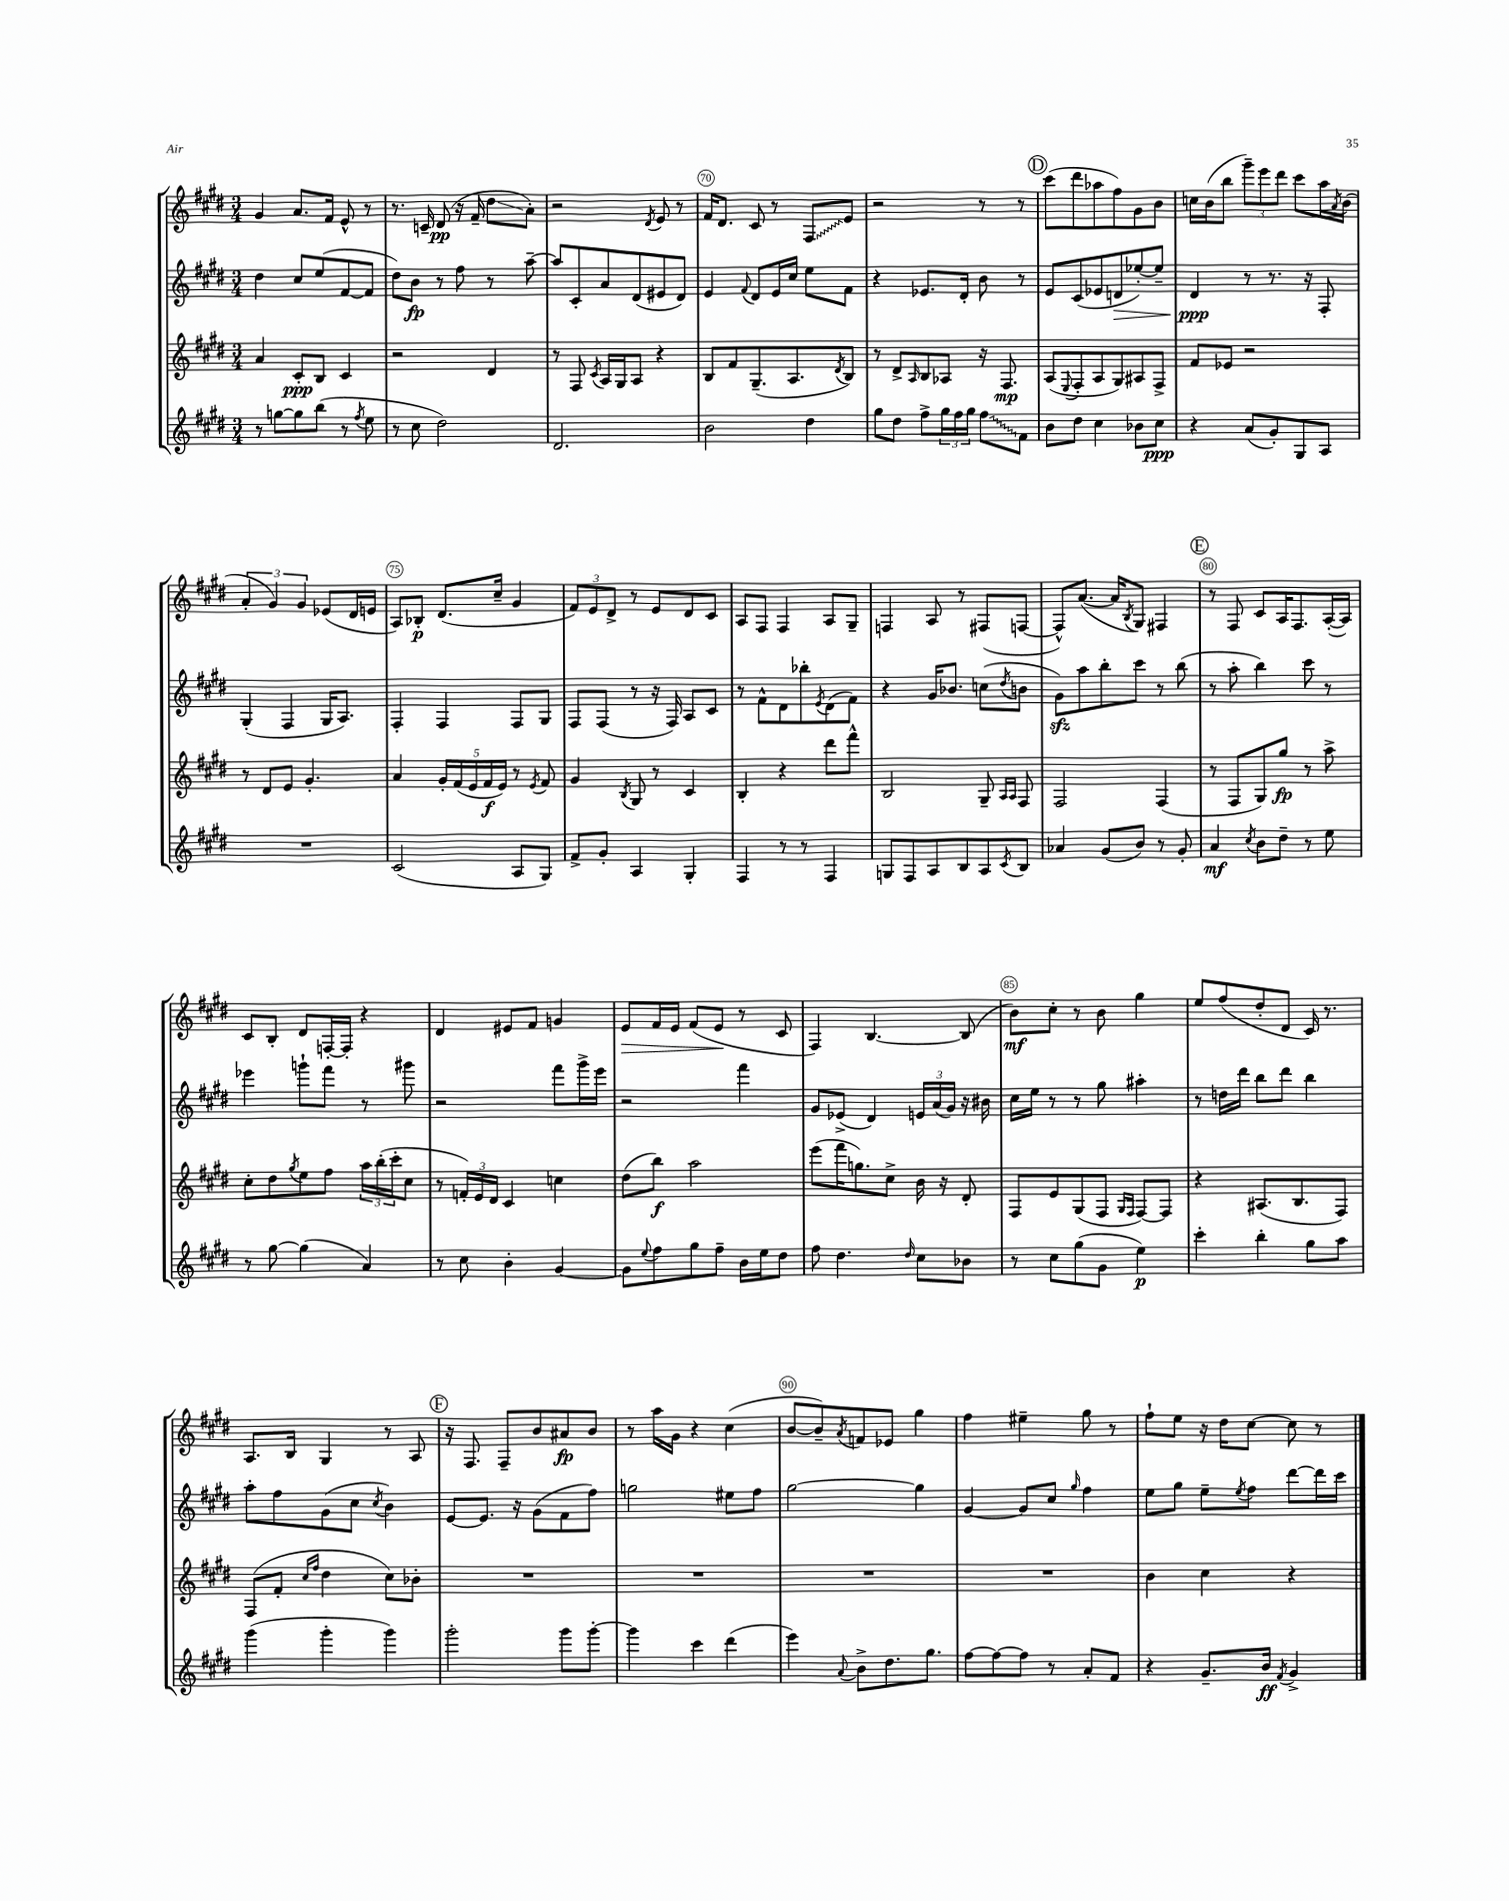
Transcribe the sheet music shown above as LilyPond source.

<<
\new StaffGroup <<
\new Staff = "s0" {
    \clef treble \key e \major \numericTimeSignature \time 3/4
    gis'4 a'8. fis'16 e'8-^ r8 |
    r8. c'16-- dis'8\pp( r16 fis'16-- dis''8\glissando a'8-.) |
    r2 \acciaccatura { dis'8 } e'8 r8 |
    fis'16 dis'8. cis'8 r8 \once \override Glissando.style = #'zigzag fis8\glissando e'8 |
    r2 r8 r8 |
    \mark \markup { \circle "D" } cis'''8( dis'''8 aes''8 fis''8) gis'8 b'8 |
    c''16 b'16( b''8 \tuplet 3/2 { gis'''8--) e'''8 dis'''8 } cis'''8 a''16 \acciaccatura { a'8 } b'16( |
    \tuplet 3/2 { a'4-. gis'4) gis'4 } ees'8( dis'16 e'16 |
    a8) bes8-.\p dis'8.( cis''16-- gis'4 |
    \tuplet 3/2 { fis'8) e'8 dis'8-> } r8 e'8 dis'8 cis'8 |
    a8 fis8 fis4 a8 gis8-- |
    f4 a8 r8 fis8( f8~ |
    f8-^) a'8.~( a'16 \acciaccatura { b8 } gis8) fis4 |
    \mark \markup { \circle "E" } r8 fis8 cis'8 a16 fis8. a16~-.( a16) |
    cis'8 b8-. dis'8 f16~-. f16-. r4 |
    dis'4 eis'8 fis'8 g'4 |
    e'8\> fis'16 e'16 fis'8( e'8\! r8 cis'8 |
    fis4) b4.~ b8( |
    b'8\mf) cis''8-. r8 b'8 gis''4 |
    e''8 fis''8( dis''8-. dis'8 cis'16) r8. |
    a8. b16 gis4 r8 a8 |
    \mark \markup { \circle "F" } r16 fis8. fis8-- b'8 ais'8\fp b'8 |
    r8 a''16 gis'16 r4 cis''4( |
    b'8~ b'8--) \acciaccatura { a'8 } f'8 ees'8 gis''4 |
    fis''4 eis''4-- gis''8 r8 |
    fis''8-! e''8 r16 dis''16 cis''8~ cis''8 r8 \bar "|." |
}
\new Staff = "s1" {
    \clef treble \key e \major \numericTimeSignature \time 3/4
    dis''4 cis''8 e''8( fis'8~ fis'8 |
    dis''8) b'8\fp r8 fis''8 r8 a''8~-- |
    a''8 cis'8-. a'8 dis'8( eis'8 dis'8) |
    e'4 \appoggiatura { fis'8 } dis'8 e'16 cis''16 e''8 fis'8 |
    r4 ees'8. dis'16-. b'8 r8 |
    \mark \markup { \circle "D" } e'8 cis'8( ees'8 d'8\> ees''8~-.) ees''8-- |
    dis'4\ppp\! r8 r8. r16 fis8-. |
    gis4-.( fis4 gis16 a8.) |
    fis4-. fis4 fis8 gis8 |
    fis8 fis8( r8 r16 fis16) a8 cis'8 |
    r8 fis'8-^ dis'8 bes''8-. \acciaccatura { e'8 } dis'8( fis'8) |
    r4 gis'16 bes'8. c''8( \acciaccatura { dis''8 } b'8 |
    gis'8\sfz) a''8 b''8-. cis'''8 r8 b''8( |
    \mark \markup { \circle "E" } r8 a''8-. b''4) cis'''8 r8 |
    ees'''4 g'''8-! fis'''8 r8 gis'''8 |
    r2 fis'''8 gis'''16-> e'''16 |
    r2 fis'''4 |
    gis'8 ees'8->( dis'4) \tuplet 3/2 { e'16 a'16( gis'16) } r16 bis'16 |
    cis''16 e''16 r8 r8 gis''8 ais''4-. |
    r8 d''16 dis'''16 b''8 dis'''8 b''4 |
    a''8-. fis''8 gis'8( cis''8 \acciaccatura { cis''8 } b'4) |
    \mark \markup { \circle "F" } e'8~ e'8. r16 gis'8( fis'8 fis''8) |
    g''2 eis''8 fis''8 |
    gis''2~ gis''4 |
    gis'4~ gis'8 cis''8 \grace { gis''16 } fis''4 |
    e''8 gis''8 e''8-- \acciaccatura { e''8 } fis''8 dis'''8~ dis'''16 cis'''16 \bar "|." |
}
\new Staff = "s2" {
    \clef treble \key e \major \numericTimeSignature \time 3/4
    a'4 cis'8-.\ppp b8 cis'4 |
    r2 dis'4 |
    r8 fis8 \acciaccatura { cis'8 } a16 gis16 a8 r4 |
    b8 fis'8 gis8.--( a8. \acciaccatura { dis'8 } b8) |
    r8 dis'8-> \grace { a16 } b8 aes8 r16 fis8.\mp |
    \mark \markup { \circle "D" } a8( \appoggiatura { e8 } fis8-. a8 gis8) ais8 fis8-> |
    fis'8 ees'8 r2 |
    r8 dis'8 e'8 gis'4.-. |
    a'4 \tuplet 5/4 { gis'16-. fis'16( e'16 fis'16\f e'16) } r8 \acciaccatura { e'8 } fis'8 |
    gis'4 \acciaccatura { b8 } gis8 r8 cis'4 |
    b4-. r4 dis'''8 fis'''8-^ |
    b2 gis8-- \grace { a16 a16 } fis8 |
    fis2 fis4( |
    \mark \markup { \circle "E" } r8 fis8 gis8) gis''8\fp r8 a''8-> |
    cis''8-. dis''8 \acciaccatura { gis''8 } e''8 fis''8 \tuplet 3/2 { a''16 b''16-.( cis'''16-. } cis''8 |
    r8 \tuplet 3/2 { f'16-.) e'16 dis'16 } cis'4 c''4 |
    dis''8( b''8\f) a''2 |
    e'''8( fis'''16 g''8.) cis''8-> b'16 r16 dis'8-. |
    fis8 e'8 gis8( fis8 \grace { gis16 fis16 } fis8~) fis8 |
    r4 ais8.( b8. fis8) |
    fis8( fis'8-. \grace { cis''16 fis''16 } dis''4 cis''8) bes'8-. |
    \mark \markup { \circle "F" } R2. |
    R2. |
    R2. |
    R2. |
    b'4 cis''4 r4 \bar "|." |
}
\new Staff = "s3" {
    \clef treble \key e \major \numericTimeSignature \time 3/4
    r8 g''8~ g''8 b''8( r8 \acciaccatura { fis''8 } e''8 |
    r8 cis''8 dis''2) |
    dis'2. |
    b'2 dis''4 |
    gis''8 dis''8 fis''8-> \tuplet 3/2 { gis''16 fis''16 gis''16 } \once \override Glissando.style = #'zigzag fis''8\glissando fis'8 |
    \mark \markup { \circle "D" } b'8 dis''8 cis''4 bes'8 cis''8\ppp |
    r4 a'8( gis'8-.) gis8 a8 |
    R2. |
    cis'2( a8 gis8) |
    fis'8-> gis'8-. a4 gis4-. |
    fis4 r8 r8 fis4 |
    g8 fis8 a8 b8 a8 \acciaccatura { cis'8 } b8 |
    aes'4 gis'8( b'8) r8 gis'8-. |
    \mark \markup { \circle "E" } a'4\mf \acciaccatura { cis''8 } b'8 dis''8-- r8 e''8 |
    r8 gis''8~ gis''4( a'4) |
    r8 cis''8 b'4-. gis'4~ |
    gis'8 \appoggiatura { e''8 } fis''8 gis''8 fis''8-- b'16 e''16 dis''8 |
    fis''8 dis''4. \grace { dis''16 } cis''8 bes'8 |
    r8 cis''8 gis''8( gis'8 e''4\p) |
    cis'''4-. b''4-. gis''8 a''8 |
    gis'''4( gis'''4-. gis'''4) |
    \mark \markup { \circle "F" } gis'''2-. gis'''8 gis'''8~-. |
    gis'''4 cis'''4 dis'''4( |
    e'''4) \appoggiatura { a'8 } b'8-> dis''8. gis''8. |
    fis''8~ fis''8~ fis''8 r8 a'8-. fis'8 |
    r4 gis'8.-- b'16\ff \acciaccatura { fis'8 } gis'4-> \bar "|." |
}
>>
>>
\layout { \context { \Score currentBarNumber = #67 \override BarNumber.break-visibility = ##(#f #t #t) barNumberVisibility = #(every-nth-bar-number-visible 5) \override BarNumber.stencil = #(make-stencil-circler 0.1 0.3 ly:text-interface::print) } }
